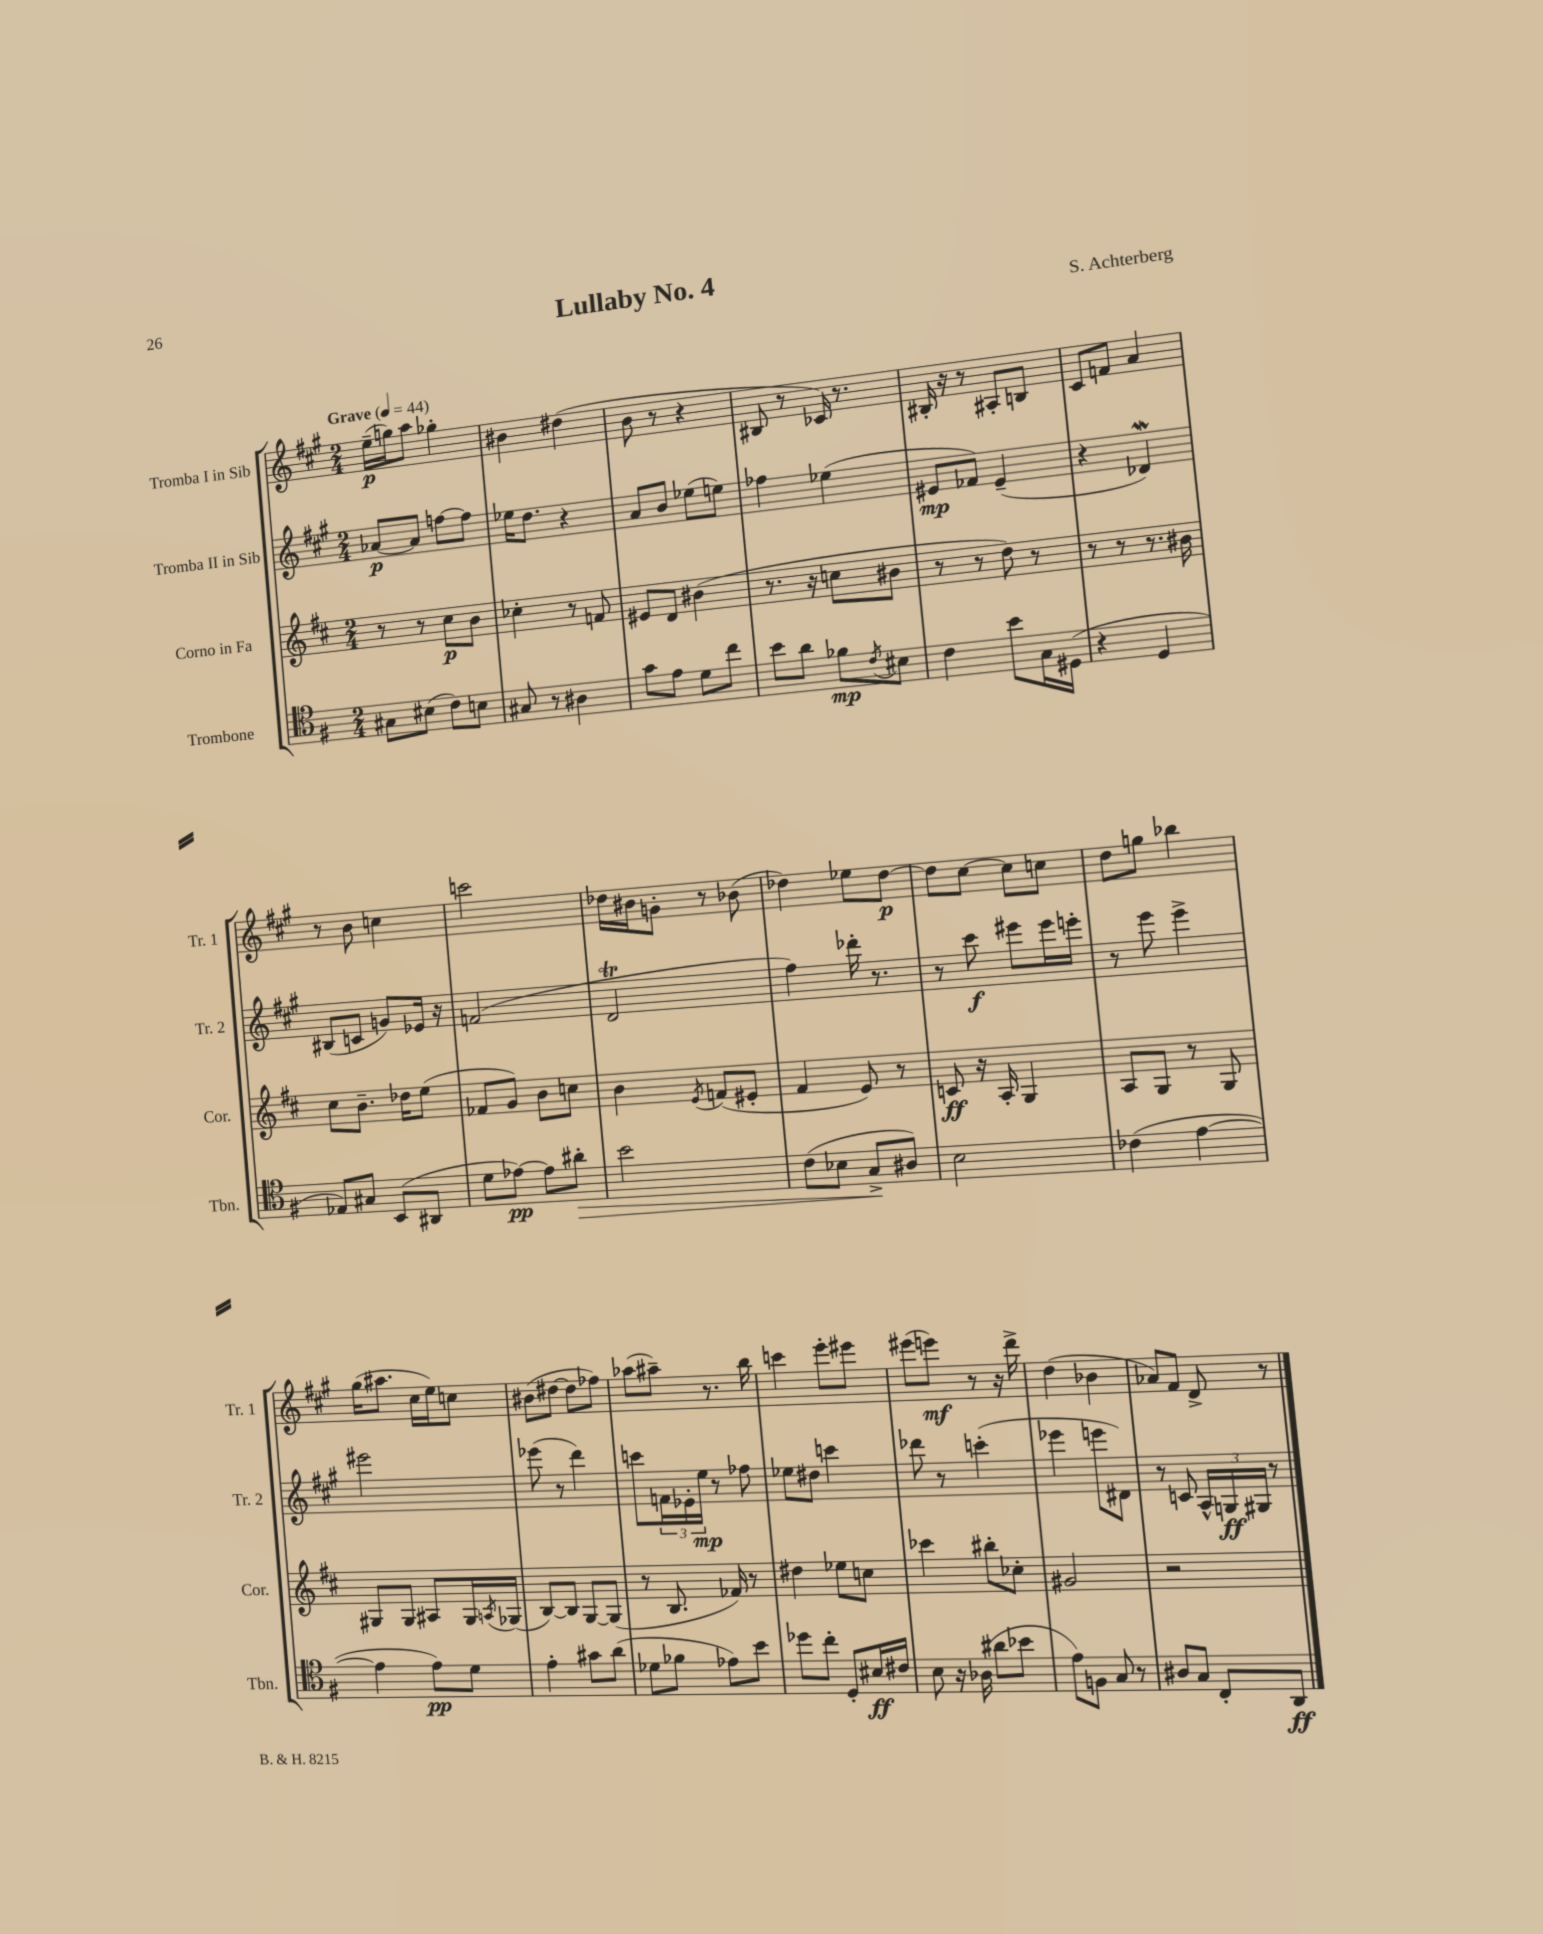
\header { title = "Lullaby No. 4" composer = "S. Achterberg" }
<<
\new StaffGroup <<
\new Staff = "s0" \with { instrumentName = "Tromba I in Sib" shortInstrumentName = "Tr. 1" } {
    \clef treble \key a \major \numericTimeSignature \time 2/4 \tempo "Grave" 4 = 44
    e''16--\p( g''16) a''8 ges''4-. |
    bis'4 dis''4( |
    b'8 r8 r4 |
    bis8 r8 ces'16) r8. |
    bis16-. r16 r8 ais8-. b8 |
    cis'8 f'8 a'4 |
    r8 b'8 c''4 |
    c'''2 |
    des''16 bis'16 g'8-. r8 bes'8( |
    des''4) ees''8 des''8~\p |
    des''8 cis''8~ cis''8 c''8 |
    d''8 g''8 bes''4 |
    gis''16( ais''8. cis''16 e''16) c''8 |
    bis'8( dis''8~ dis''8 fes''8) |
    aes''8( ais''8--) r8. b''16 |
    c'''4 e'''8-. eis'''8 |
    eis'''8( e'''8\mf) r8 r16 d'''16-> |
    d''4( bes'4 |
    aes'8) fis'8 d'8-> r8 \bar "|." |
}
\new Staff = "s1" \with { instrumentName = "Tromba II in Sib" shortInstrumentName = "Tr. 2" } {
    \clef treble \key a \major \numericTimeSignature \time 2/4
    aes'8~\p aes'8 f''8~ f''8 |
    ees''16 d''8. r4 |
    a'8 b'8 ees''8( e''8) |
    fes''4 ees''4( |
    eis'8\mp fes'8) eis'4--( |
    r4 des'4\mordent) |
    bis8( c'8 g'8) ees'16 r16 |
    f'2( |
    d'2\trill |
    fis''4) des'''16-. r8. |
    r8 cis'''8\f eis'''8 eis'''16 e'''16-. |
    r8 e'''8 e'''4-> |
    eis'''2 |
    ees'''8( r8 d'''4) |
    c'''8 \tuplet 3/2 { f'16 ees'16-. e''16\mp } r8 fes''8 |
    ees''8 dis''8 c'''4 |
    des'''8 r8 c'''4-.( |
    ees'''4 e'''8 dis'8) |
    r8 c'8 \tuplet 3/2 { a16-^ g16\ff gis16 } r8 \bar "|." |
}
\new Staff = "s2" \with { instrumentName = "Corno in Fa" shortInstrumentName = "Cor." } {
    \clef treble \key d \major \numericTimeSignature \time 2/4
    r8 r8 cis''8\p b'8 |
    ces''4-. r8 f'8 |
    eis'8 d'8 bis'4( |
    r8. r16 c''8 bis'8 |
    r8 r8 d''8) r8 |
    r8 r8 r8. bis'16 |
    cis''8 b'8.-- des''16 e''8( |
    fes'8 g'8) b'8 c''8 |
    b'4 \acciaccatura { e'8 } f'8( eis'8-. |
    fis'4 e'8) r8 |
    c'8\ff r16 a16-. g4 |
    a8 g8 r8 g8 |
    gis8 gis8 ais8 gis16 \acciaccatura { a8 } ges16( |
    b8~) b8 g8~ g8( |
    r8 b8. fes'16) r8 |
    dis''4 ees''8 c''8 |
    ces'''4 bis''8-. ces''8-. |
    gis'2 |
    r2 \bar "|." |
}
\new Staff = "s3" \with { instrumentName = "Trombone" shortInstrumentName = "Tbn." } {
    \clef tenor \key g \major \numericTimeSignature \time 2/4
    gis8 bis8( c'8) b8 |
    gis8 r8 ais4 |
    g'8 e'8 d'8 c''8 |
    b'8 a'8 fes'8\mp \acciaccatura { c'8 } bis8 |
    c'4 b'8 g16 dis16( |
    r4 d4 |
    ees8) gis8 b,8( ais,8 |
    d'8 ees'8~\pp) ees'8 ais'8-.\> |
    b'2 |
    c'8( bes8 g8->\! ais8) |
    b2 |
    ces'4( e'4~ |
    e'4 e'8\pp) d'8 |
    e'4-. gis'8 a'8( |
    des'8 fes'8 ees'8) b'8 |
    des''8 c''8-. d8-. bis16\ff cis'16 |
    b8 r16 aes16( ais'8 bes'8 |
    e'8) f8 g8 r8 |
    ais8 g8 c8-. a,8\ff \bar "|." |
}
>>
>>
\layout { \context { \Score \remove "Bar_number_engraver" } }
